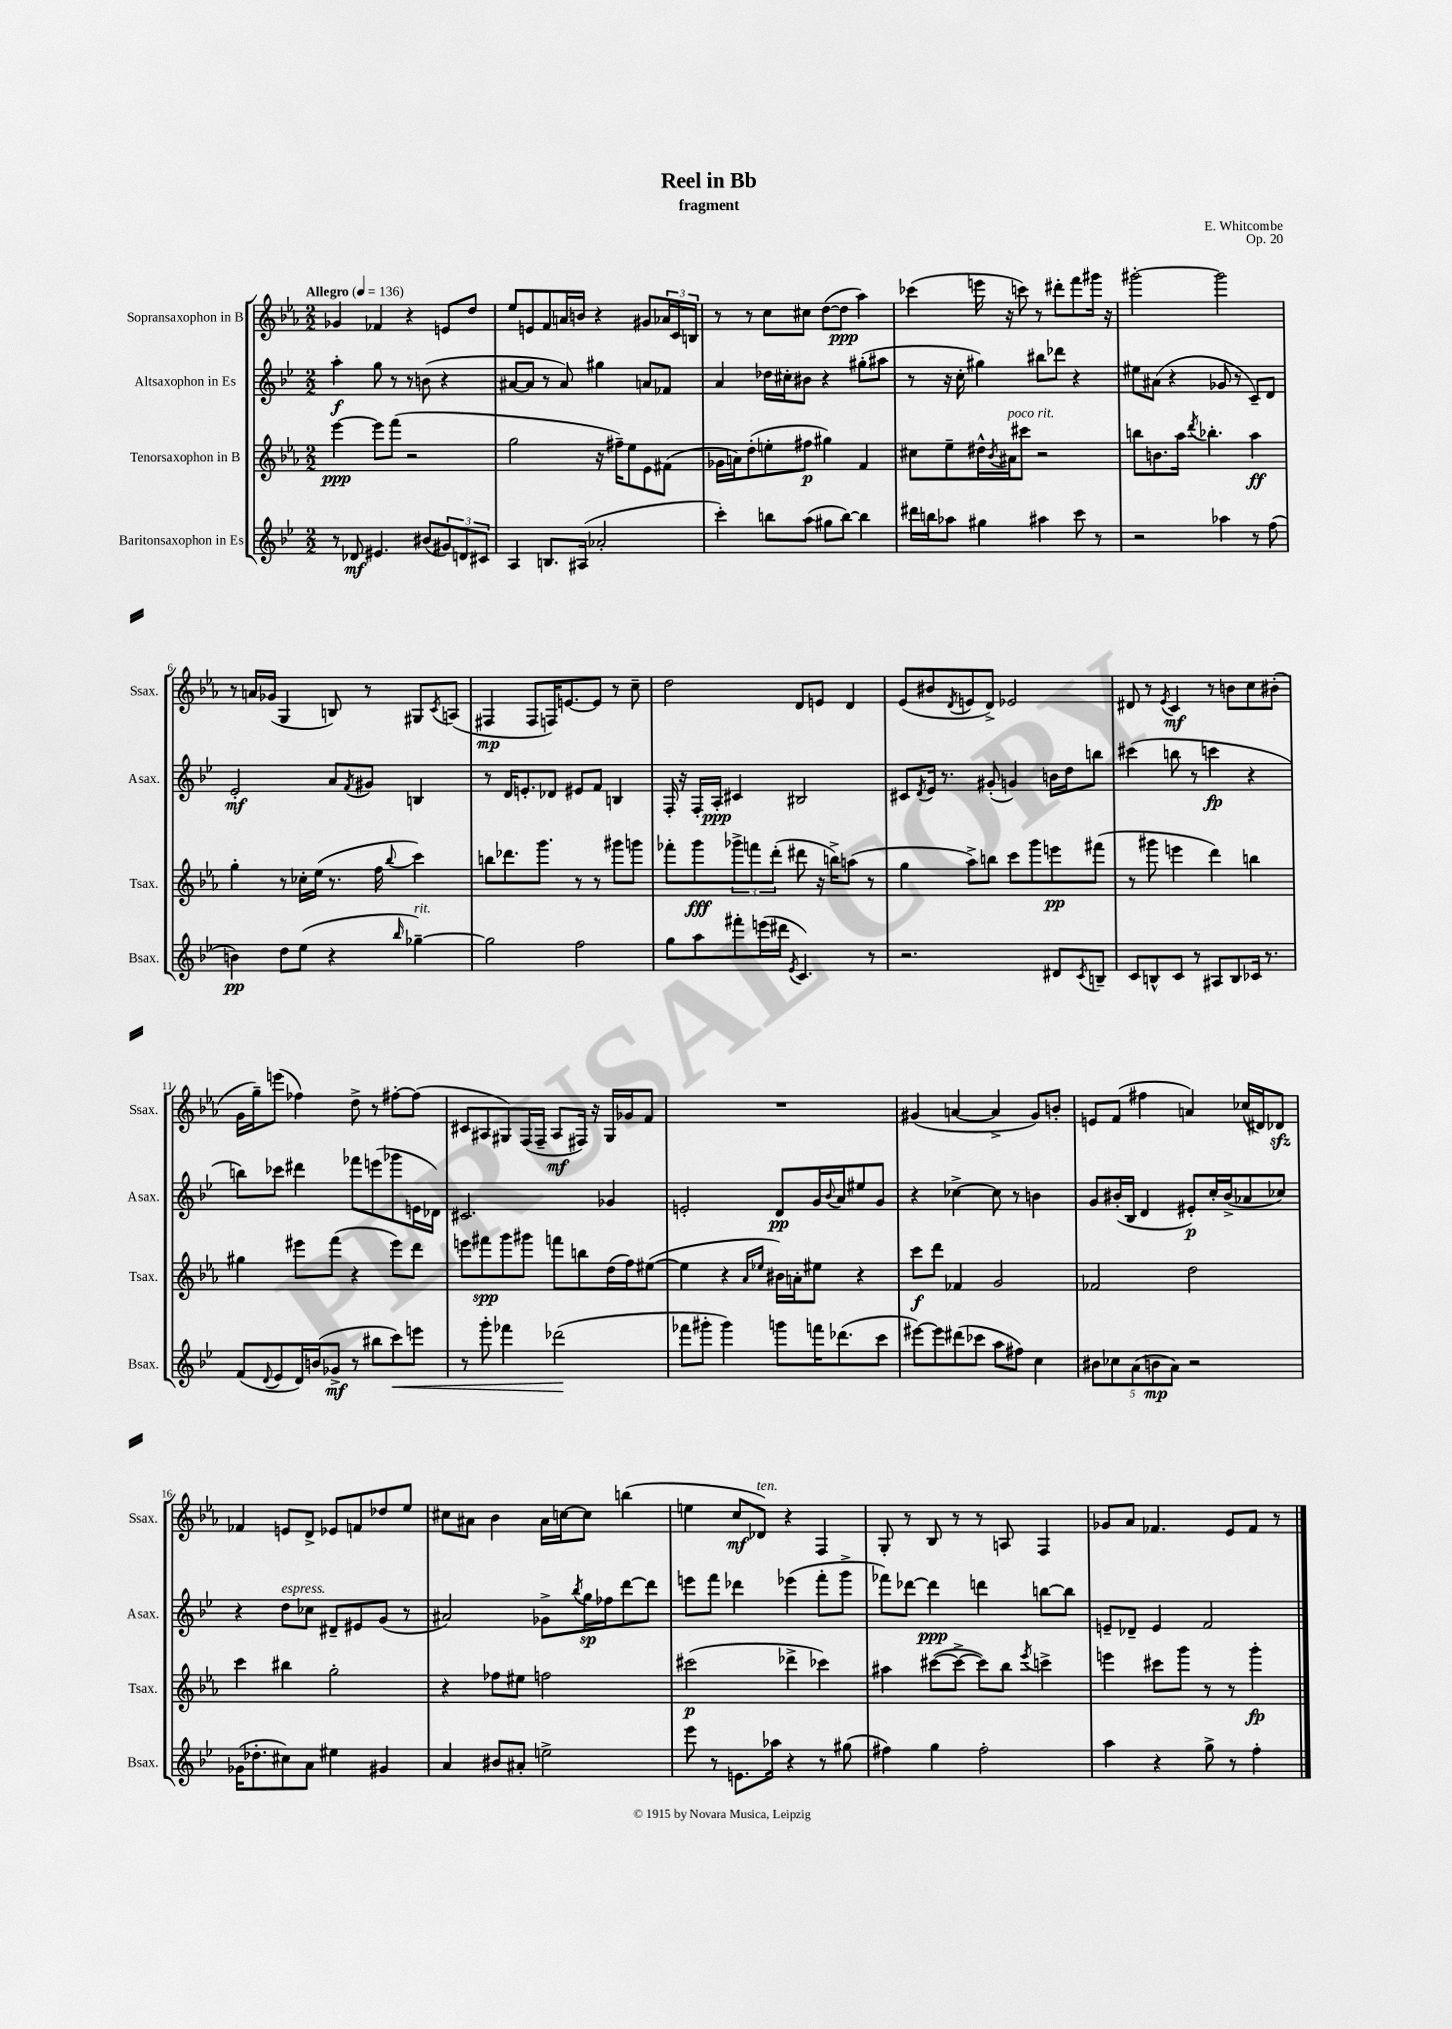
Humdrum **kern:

**kern	**kern	**kern	**kern
*staff4	*staff3	*staff2	*staff1
*clefG2	*clefG2	*clefG2	*clefG2
*k[b-e-]	*k[b-e-a-]	*k[b-e-]	*k[b-e-a-]
*M2/2	*M2/2	*M2/2	*M2/2
*MM136	*MM136	*MM136	*MM136
8r	[4eee-	4aa'	4g-
8d-	.	.	.
4.e#	8eee-]	8gg	4f-
.	(8fff	8r	.
.	2r	8r	4r
(8b#	.	(8b	.
12g#)	.	4r	8e
12d	.	.	.
.	.	.	8dd
12c#	.	.	.
=	=	=	=
4A	2gg	[8a#	8ee-
.	.	8a#]	8e
8.B	.	8r	8f
.	.	8a#)	16a
(16A#	.	.	16b
2a-'	16r	4gg#	4r
.	16ff#~)	.	.
.	8ee-	.	.
.	8e-	8a	8g#
.	(8f#	8f-	24a-
.	.	.	24c
.	.	.	24B
=	=	=	=
4ccc')	16g-	4a	8r
.	16a)	.	.
.	(8dd'	.	8r
8bb	8ee'	16dd-	8cc
.	.	16cc#'	.
(8aa	8ff#	8b#	8cc#
8gg#	4gg#)	4r	([8dd
[8bb)	.	.	8dd]
4bb]	4f	(8gg#'	4aa-)
.	.	8aa#	.
=	=	=	=
16ddd#	8cc#	8r	(4ccc-
16bb	.	.	.
8aa-	8ee-~	16r	.
.	.	16cc'	.
4gg#	16dd#^^	4gg#)	16eee
.	8qb-	.	.
.	16a#	.	16r
.	8ccc#	.	8ccc)
4aa#	2r	8bb#	8r
.	.	8ddd-	8ddd#'
8ccc	.	4r	8fff
8r	.	.	16ggg#
.	.	.	16r
=	=	=	=
2r	8bb	8ee#	[2ggg#'
.	8.b	(8a#	.
.	.	4r	.
.	16aa-	.	.
.	8qddd	.	.
.	4.bb-'	.	.
4aa-	.	8g-	2ggg#]
.	.	8r	.
8r	4aa-	8c~)	.
(8ff	.	8d	.
=	=	=	=
4b)	4gg'	2e-'	8r
.	.	.	16a
.	.	.	(16g-
8dd	8r	.	4G
(8ee-	16cc-'	.	.
.	(16ee-	.	.
4r	8.r	8a	8B)
.	.	8qf	.
.	.	8g#	8r
.	16ff	.	.
16qqbb-	8qqbb-	.	.
[4gg-~)	4ccc)	4B	8G#
.	.	.	8qc
.	.	.	(8A
=	=	=	=
2gg-]	8bb	8r	4F#
.	8.ddd-	16d	.
.	.	8.e'	.
.	.	.	8F#
.	8.ggg	.	.
.	.	8d-	16F)
.	.	.	[8.e
2ff	8r	8e#	.
.	8r	8f	8e]
.	8ggg#	4B	8r
.	8ggg	.	8cc~
=	=	=	=
8gg	8fff-'	16F'	2dd
.	.	16r	.
8aa	8ggg	16F'	.
.	.	16A'	.
8fff#'	12ggg-^	4c#	.
.	12fff	.	.
(16eee	.	.	.
.	(12ddd'	.	.
16ddd#	.	.	.
8qe-	.	.	.
4.c)	8ddd#	2B#	8d
.	16r	.	8e
.	16bb^)	.	.
.	(8aa	.	4d
8r	8r	.	.
=	=	=	=
2.r	4gg	8c#	(8e-
.	.	8qd	.
.	.	16e-	8b#
.	.	8.r	.
.	.	.	8qd
.	8aa-^)	.	8e
.	8bb	(8g#'	8d^)
.	8ccc	4g)	2e-
.	8ggg	.	.
8d#	8eee	16b	.
.	.	16dd	.
8qc	.	.	.
8B~	(8fff#	8bb	.
=	=	=	=
8c	8r	(4ccc#	8d#
8B^^	8ggg#	.	8r
.	.	.	8qe-
8c	4eee	8bb	4c
8r	.	8r	.
8A#	4ddd)	4ccc	8r
8B	.	.	8b
16c-	4bb	4r	8cc
8.r	.	.	.
.	.	.	(8b#'
=	=	=	=
(8f	4gg#	8bb)	16g
.	.	.	16gg~)
8qqd	.	.	.
8e-	.	8ccc-	(8eee
16d)	8eee#	4ddd#	4ff-)
(16b	.	.	.
8g-^	(8fff	.	.
8r	4r	8fff-	8dd^
8bb#	.	(8eee	8r
8ccc)	8eee#)	8ggg-	[8ff#'
8eee	8ddd	16e	(8ff#]
.	.	16d-)	.
=	=	=	=
8r	8eee	2.c#	8c#
8ggg'	8fff#	.	8A#
4fff-	8ggg	.	8G#)
.	8ggg#	.	(16F
.	.	.	16F~
(2ddd-	8fff	.	8A#
.	8bb	.	16F#)
.	.	.	16r
.	(16dd	4g-	16G#
.	16ff)	.	16g-
.	([8ee#	.	8f
=	=	=	=
8fff-	4ee#]	2e'	1r
8ggg#'	.	.	.
4ggg#)	4r	.	.
.	16qqa-	.	.
.	16qqee-	.	.
8ggg	16b#)	8d	.
.	16a'	.	.
16fff	8ee#	16g	.
.	.	8qqb-	.
(8.ddd-	.	16a	.
.	4r	8ee#	.
8ccc	.	8g	.
=	=	=	=
[8eee#)	8ccc	4r	(4g#
8eee#]	8ddd	.	.
(8ddd#	4f-	[4cc-^	[4a
8ccc-	.	.	.
8aa	2g	8cc-]	4a^]
8ff#)	.	8r	.
4cc	.	4b	8g#)
.	.	.	8b'
=	=	=	=
10b#	2f-	8g	8e
10cc-	.	.	.
.	.	(16b#'	(8f
.	.	16B-	.
(10a	.	.	.
.	.	4d	4ff#
10b	.	.	.
10a)	.	.	.
2r	2dd	8e#')	4a)
.	.	16cc'	.
.	.	(16b#^	.
.	.	8a-	(16cc-
.	.	.	16d#)
.	.	8cc-)	8d-
=	=	=	=
(16g-	4ccc	4r	4f-
8.dd-'	.	.	.
8cc#)	4bb#	8dd	8e
8a	.	8cc-	8d^
4ee#	2gg'	8d#~	8e-
.	.	8e#	8f
4g#	.	(8g	8dd-
.	.	8r	8ee-
=	=	=	=
4a	4r	2a#)	8cc#
.	.	.	8a#
8b#	8ff-	.	4b-
8a#'	8ee#	.	.
2ee^	2ff	8g-^	16a#
.	.	.	[16cc
.	.	8qbb-	.
.	.	16gg	8cc]
.	.	16ff-	.
.	.	[8ddd	(4bb
.	.	8ddd]	.
=	=	=	=
8eee-	(2ccc#	8eee	4ee
8r	.	8fff	.
8.e	.	4ddd-	8cc
.	.	.	8d-)
16aa-	.	.	.
4r	4ddd-^	(4eee-	4r
8r	4ccc-)	8fff'	4F
(8gg#	.	8ggg^	.
=	=	=	=
4ff#)	4aa#	8fff-)	8G'
.	.	[8ddd-	8r
4gg	([8ccc#	4ddd-]	8B-
.	8ccc#^_	.	8r
2ff#'	8ccc#])	4ddd	8r
.	8bb-	.	8A
.	8qeee-	.	.
.	4ccc^	[8bb	4F
.	.	8bb]	.
=	=	=	=
4aa	4eee	8e~	8g-
.	.	8d-~	8a-
4r	8ccc#	4e	4.f-
.	8ggg	.	.
8gg^	8r	2f	.
8r	8r	.	8e-
4ff'	4ggg'	.	8f-
.	.	.	8r
==	==	==	==
*-	*-	*-	*-
